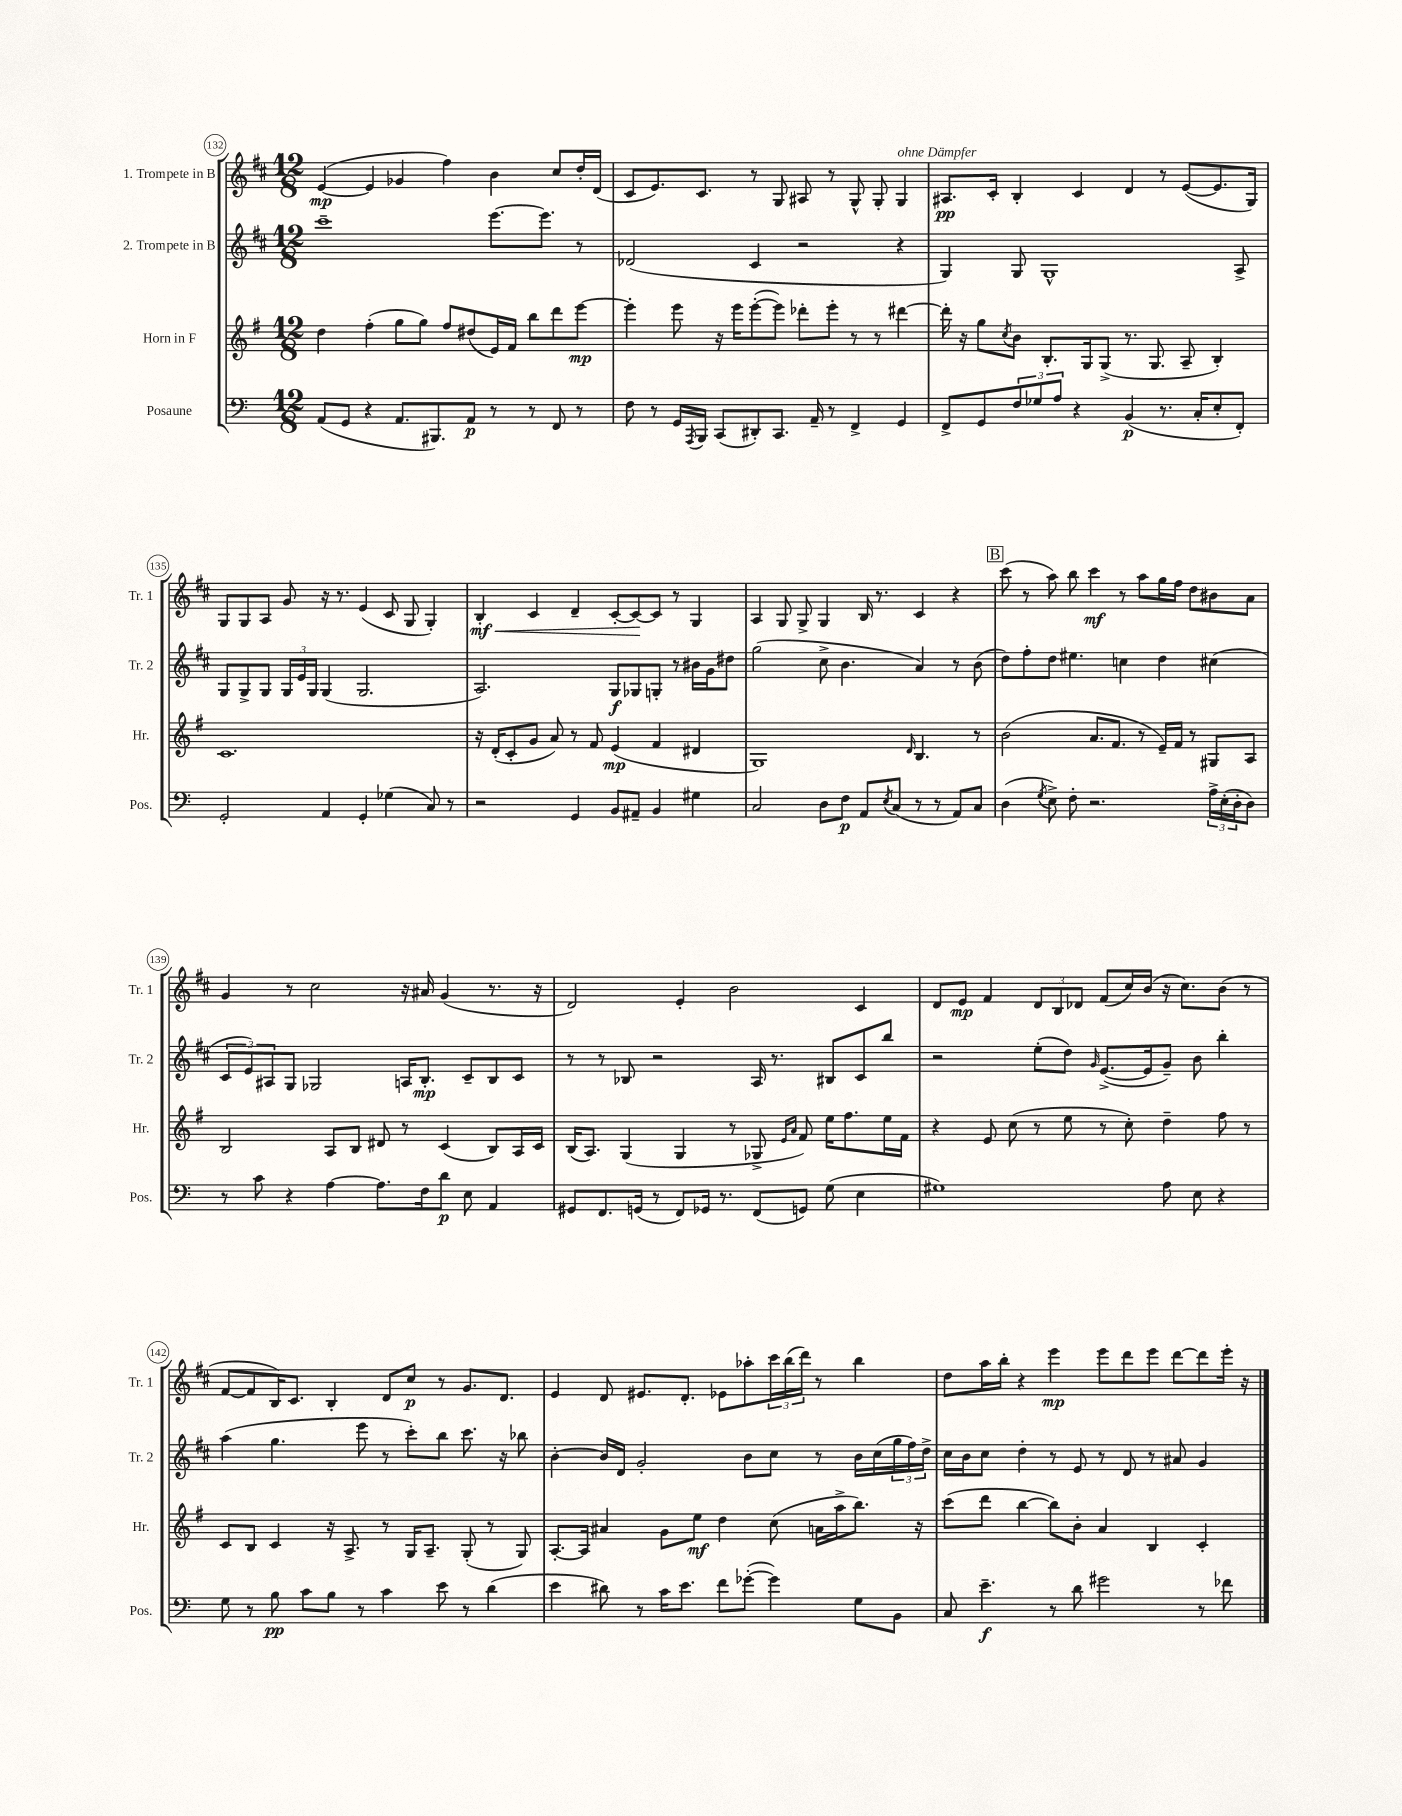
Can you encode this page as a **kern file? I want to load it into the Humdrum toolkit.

**kern	**dynam	**kern	**dynam	**kern	**dynam	**kern	**dynam
*part4	*part4	*part3	*part3	*part2	*part2	*part1	*part1
*staff4	*staff4	*staff3	*staff3	*staff2	*staff2	*staff1	*staff1
*I"Posaune	*	*I"Horn in F	*	*I"2. Trompete in B	*	*I"1. Trompete in B	*
*I'Pos.	*	*I'Hr.	*	*I'Tr. 2	*	*I'Tr. 1	*
*clefF4	*	*clefG2	*	*clefG2	*	*clefG2	*
*k[]	*	*k[f#]	*	*k[f#c#]	*	*k[f#c#]	*
*M12/8	*	*M12/8	*	*M12/8	*	*M12/8	*
=132	=132	=132	=132	=132	=132	=132	=132
(8AA/L	.	4dd\	.	1ccc#~	.	([4e/	mp
8GG/J	.	.	.	.	.	.	.
4r	.	(4ff#'\	.	.	.	4e/]	.
8.AA/L	.	8gg\L	.	.	.	4g-X/	.
.	.	8gg\J)	.	.	.	.	.
8.BBB#X/)	.	.	.	.	.	.	.
.	.	8ff#/L	.	.	.	4ff#\)	.
8AA/J	p	(8dd#X/	.	.	.	.	.
8r	.	16e/L)	.	[8.eee\L	.	4b\	.
.	.	16f#/JJ	.	.	.	.	.
8r	.	8bb\L	.	.	.	.	.
.	.	.	.	8.eee\J]	.	.	.
8FF/	.	8ddd\	.	.	.	8cc#/L	.
8r	.	[8eee\J	mp	8r	.	16dd'/L	.
.	.	.	.	.	.	(16d/JJ	.
=133	=133	=133	=133	=133	=133	=133	=133
8F\	.	4eee'\]	.	(2d-X/	.	8c#/L	.
8r	.	.	.	.	.	8.e/)	.
16GG/LL	.	8eee\	.	.	.	.	.
8qAAA/	.	.	.	.	.	.	.
16BBB/JJ	.	.	.	.	.	8.c#/J	.
(8CC/L	.	16r	.	.	.	.	.
.	.	16eee\KL	.	.	.	.	.
8DD#X'/)	.	([8eee'\	.	4c#/	.	8r	.
8.CC/J	.	8eee\J])	.	.	.	8G/	.
.	.	8ddd-X'\L	.	2r	.	8A#X/	.
16AA~/	.	.	.	.	.	.	.
8r	.	8eee'\J	.	.	.	8r	.
4FF^/	.	8r	.	.	.	8G^^/	.
.	.	8r	.	.	.	8G'/	.
!	!	!	!	!	!	!LO:TX:a:i:t=ohne Dämpfer	!
4GG/	.	[4ddd#X\	.	4r	.	4G/	.
=134	=134	=134	=134	=134	=134	=134	=134
8FF^/L	.	16ddd#'\]	.	4G/)	.	8.A#X/L	pp
.	.	16r	.	.	.	.	.
8GG/	.	8gg\L	.	.	.	.	.
.	.	.	.	.	.	16c#'/Jk	.
.	.	8qcc/	.	.	.	.	.
12F/	.	8b\J	.	8G/	.	4B'/	.
12G-X/	.	.	.	.	.	.	.
.	.	8.B'/L	.	1G^^	.	.	.
12A/J	.	.	.	.	.	.	.
4r	.	.	.	.	.	4c#/	.
.	.	16G/k	.	.	.	.	.
.	.	(8G^/J	.	.	.	.	.
(4BB/	p	8.r	.	.	.	4d/	.
.	.	8.G/	.	.	.	.	.
8.r	.	.	.	.	.	8r	.
.	.	8A~/	.	.	.	([8e/L	.
16C'/KL	.	.	.	.	.	.	.
8E'/	.	4B'/)	.	.	.	8.e/]	.
8FF'/J)	.	.	.	8A^/	.	.	.
.	.	.	.	.	.	16G/Jk)	.
!!LO:LB:g=z
=135	=135	=135	=135	=135	=135	=135	=135
2GG'/	.	1.c	.	8G/L	.	8G/L	.
.	.	.	.	8G^/	.	8G/	.
.	.	.	.	8G/J	.	8A/J	.
.	.	.	.	24G/LL	.	8g/	.
.	.	.	.	24e/	.	.	.
.	.	.	.	24G/JJ	.	.	.
4AA/	.	.	.	(4G/	.	16r	.
.	.	.	.	.	.	8.r	.
4GG'/	.	.	.	2.G/	.	(4e/	.
(4G-X\	.	.	.	.	.	8c#/	.
.	.	.	.	.	.	8G/	.
8C/)	.	.	.	.	.	4G'/)	.
8r	.	.	.	.	.	.	.
=136	=136	=136	=136	=136	=136	=136	=136
!	!	!	!	!	!	!	!LO:HP:b
2r	.	16r	.	2.A/)	.	4B'/	< mf
.	.	(16d'/KL	.	.	.	.	.
.	.	8c'/	.	.	.	.	.
.	.	8g/J	.	.	.	4c#/	.
.	.	8a/)	.	.	.	.	.
4GG/	.	8r	.	.	.	4d~/	.
.	.	8f#/	.	.	.	.	.
8BB/L	.	(4e/	mp	8G/L	f	[8c#'/L	.
8AA#X~/J	.	.	.	8G-X/	.	8c#/_	.
4BB/	.	4f#/	.	8Gn'/J	.	8c#/J]	[
.	.	.	.	8r	.	8r	.
4G#X\	.	4d#X/	.	16b#X\LL	.	4G/	.
.	.	.	.	16g\J	.	.	.
.	.	.	.	8dd#X\J	.	.	.
=137	=137	=137	=137	=137	=137	=137	=137
2C/	.	1G)	.	(2gg\	.	4A/	.
.	.	.	.	.	.	8G/	.
.	.	.	.	.	.	8G^/	.
8D\L	.	.	.	8cc#^\	.	4G/	.
8F\J	p	.	.	4.b\	.	.	.
8AA/L	.	.	.	.	.	16B/	.
.	.	.	.	.	.	8.r	.
8qE/	.	.	.	.	.	.	.
(8C/J	.	.	.	.	.	.	.
.	.	16qqd/	.	.	.	.	.
8r	.	4.B/	.	4a/)	.	4c#/	.
8r	.	.	.	.	.	.	.
8AA/L)	.	.	.	8r	.	4r	.
8C/J	.	8r	.	(8b\	.	.	.
!!LO:REH:place=s1:t=B
=138	=138	=138	=138	=138	=138	=138	=138
(4D\	.	(2b\	.	8dd\L)	.	(8ccc#\	.
.	.	.	.	8ff#'\	.	8r	.
8qG/	.	.	.	.	.	.	.
8E^\)	.	.	.	8dd\J	.	8aa\)	.
8F'\	.	.	.	4.ee#X\	.	8bb\	.
2.r	.	8.a/L	.	.	.	4ccc#\	mf
.	.	8.f#/J	.	.	.	.	.
.	.	.	.	4ccn\	.	8r	.
.	.	8r	.	.	.	8aa\L	.
.	.	16e~/LL)	.	4dd\	.	16gg\L	.
.	.	16f#/JJ	.	.	.	16ff#\JJ	.
.	.	8r	.	.	.	8dd\L	.
24A^\LL	.	8G#X/L	.	(4cc#X\	.	8b#X\	.
(24E'\	.	.	.	.	.	.	.
24D'\J	.	.	.	.	.	.	.
8D\J)	.	8A/J	.	.	.	8a\J	.
!!LO:LB:g=z
=139	=139	=139	=139	=139	=139	=139	=139
8r	.	2B/	.	12c#/L	.	4g/	.
.	.	.	.	12e/)	.	.	.
8c\	.	.	.	.	.	.	.
.	.	.	.	12A#X/	.	.	.
4r	.	.	.	8G/J	.	8r	.
.	.	.	.	2G-X/	.	2cc#\	.
[4A\	.	8A/L	.	.	.	.	.
.	.	8B/J	.	.	.	.	.
8.A\L]	.	8d#X/	.	.	.	.	.
.	.	8r	.	16An/KL	.	16r	.
16F\k	.	.	.	8.B'/J	mp	16a#X/	.
8d\J	p	(4c/	.	.	.	(4g/	.
8E\	.	.	.	8c#~/L	.	.	.
4AA/	.	8B/L)	.	8B/	.	8.r	.
.	.	16A/L	.	8c#/J	.	.	.
.	.	16c/JJ	.	.	.	16r	.
=140	=140	=140	=140	=140	=140	=140	=140
8GG#X/L	.	(16B/KL	.	8r	.	2d/)	.
.	.	8.A/J)	.	.	.	.	.
8.FF/	.	.	.	8r	.	.	.
.	.	(4G/	.	8B-X/	.	.	.
(16GGn/Jk	.	.	.	.	.	.	.
8r	.	.	.	2r	.	.	.
8FF/L)	.	4G/	.	.	.	4e'/	.
16GG-X/Jk	.	.	.	.	.	.	.
8.r	.	.	.	.	.	.	.
.	.	8r	.	.	.	2b\	.
(8FF/L	.	8G-X^/	.	16A/	.	.	.
.	.	.	.	8.r	.	.	.
.	.	16qqe/LL	.	.	.	.	.
.	.	16qqa/JJ	.	.	.	.	.
8GGn/J)	.	8f#/)	.	.	.	.	.
(8G\	.	16ee\KL	.	8B#X/L	.	.	.
.	.	8.ff#\	.	.	.	.	.
4E\	.	.	.	8c#/	.	4c#/	.
.	.	16ee\L	.	8bb/J	.	.	.
.	.	16f#\JJ	.	.	.	.	.
=141	=141	=141	=141	=141	=141	=141	=141
1G#X)	.	4r	.	2r	.	8d/L	.
.	.	.	.	.	.	8e/J	mp
.	.	8e/	.	.	.	4f#/	.
.	.	(8cc\	.	.	.	.	.
.	.	8r	.	(8ee'\L	.	12d/L	.
.	.	.	.	.	.	12B/	.
.	.	8ee\	.	8dd\J)	.	.	.
.	.	.	.	.	.	12d-X/J	.
.	.	.	.	16qqg/	.	.	.
.	.	8r	.	([8.e^/L	.	(8f#/L	.
.	.	8cc'\)	.	.	.	16cc#/L)	.
.	.	.	.	16e/k]	.	(16b/JJ	.
8A\	.	4dd~\	.	8g~/J)	.	16r	.
.	.	.	.	.	.	8.cc#\L)	.
8E\	.	.	.	8b\	.	.	.
4r	.	8ff#\	.	4bb'\	.	(8b\J	.
.	.	8r	.	.	.	8r	.
!!LO:LB:g=z
=142	=142	=142	=142	=142	=142	=142	=142
8G\	.	8c/L	.	(4aa\	.	[8f#/L	.
8r	.	8B/J	.	.	.	8f#/]	.
8B\	pp	4c/	.	4.gg\	.	16B/K)	.
.	.	.	.	.	.	8.c#/J	.
8c\L	.	.	.	.	.	.	.
8B\J	.	16r	.	.	.	4B'/	.
.	.	8.A^/	.	.	.	.	.
8r	.	.	.	8eee\	.	.	.
4c\	.	8r	.	8r	.	8d/L	.
.	.	16G/KL	.	8ccc#'\L)	.	8cc#/J	p
.	.	8.A~/J	.	.	.	.	.
8e\	.	.	.	8bb\J	.	8r	.
8r	.	(8G'/	.	8.ccc#\	.	8.g/L	.
(4d\	.	8r	.	.	.	.	.
.	.	.	.	16r	.	8.d/J	.
.	.	8G/)	.	8bb-X\	.	.	.
=143	=143	=143	=143	=143	=143	=143	=143
4e\	.	[8.A'/L	.	[4b'\	.	4e/	.
.	.	16A/Jk]	.	.	.	.	.
8d#X\)	.	4a#X/	.	16b/LL]	.	8d/	.
.	.	.	.	16d/JJ	.	.	.
8r	.	.	.	2g'/	.	8.e#X/L	.
16c\KL	.	8g\L	.	.	.	.	.
8.e\J	.	.	.	.	.	8.d'/J	.
.	.	8ee\J	mf	.	.	.	.
8f\L	.	4dd\	.	.	.	8e-X\L	.
([8g-X'\J	.	.	.	8b\L	.	8aa-X'\	.
4g-\])	.	(8cc\	.	8cc#\J	.	24ccc#\L	.
.	.	.	.	.	.	(24bb\	.
.	.	.	.	.	.	24ddd\JJ)	.
.	.	16an\LL	.	8r	.	8r	.
.	.	16aa^\J	.	.	.	.	.
8G\L	.	8.bb\J)	.	16b\LL	.	4bb\	.
.	.	.	.	(16cc#\	.	.	.
8BB\J	.	.	.	24gg\	.	.	.
.	.	.	.	24ff#\)	.	.	.
.	.	16r	.	.	.	.	.
.	.	.	.	24dd^\JJ	.	.	.
=144	=144	=144	=144	=144	=144	=144	=144
8C/	.	(8ccc\L	.	16cc#\LL	.	8dd\L	.
.	.	.	.	16b\J	.	.	.
4.e~\	f	8ddd\J	.	8cc#\J	.	16aa\L	.
.	.	.	.	.	.	16bb'\JJ	.
.	.	[4bb\	.	4dd'\	.	4r	.
8r	.	8bb\L])	.	8r	.	4eee\	mp
8d\	.	8b'\J	.	8e/	.	.	.
2g#X\	.	4a/	.	8r	.	8eee\L	.
.	.	.	.	8d/	.	8ddd\	.
.	.	4B/	.	8r	.	8eee\J	.
.	.	.	.	8a#X/	.	[8ddd\L	.
8r	.	4c'/	.	4g/	.	8ddd\]	.
8f-X\	.	.	.	.	.	16eee'\Jk	.
.	.	.	.	.	.	16r	.
==	==	==	==	==	==	==	==
*-	*-	*-	*-	*-	*-	*-	*-
